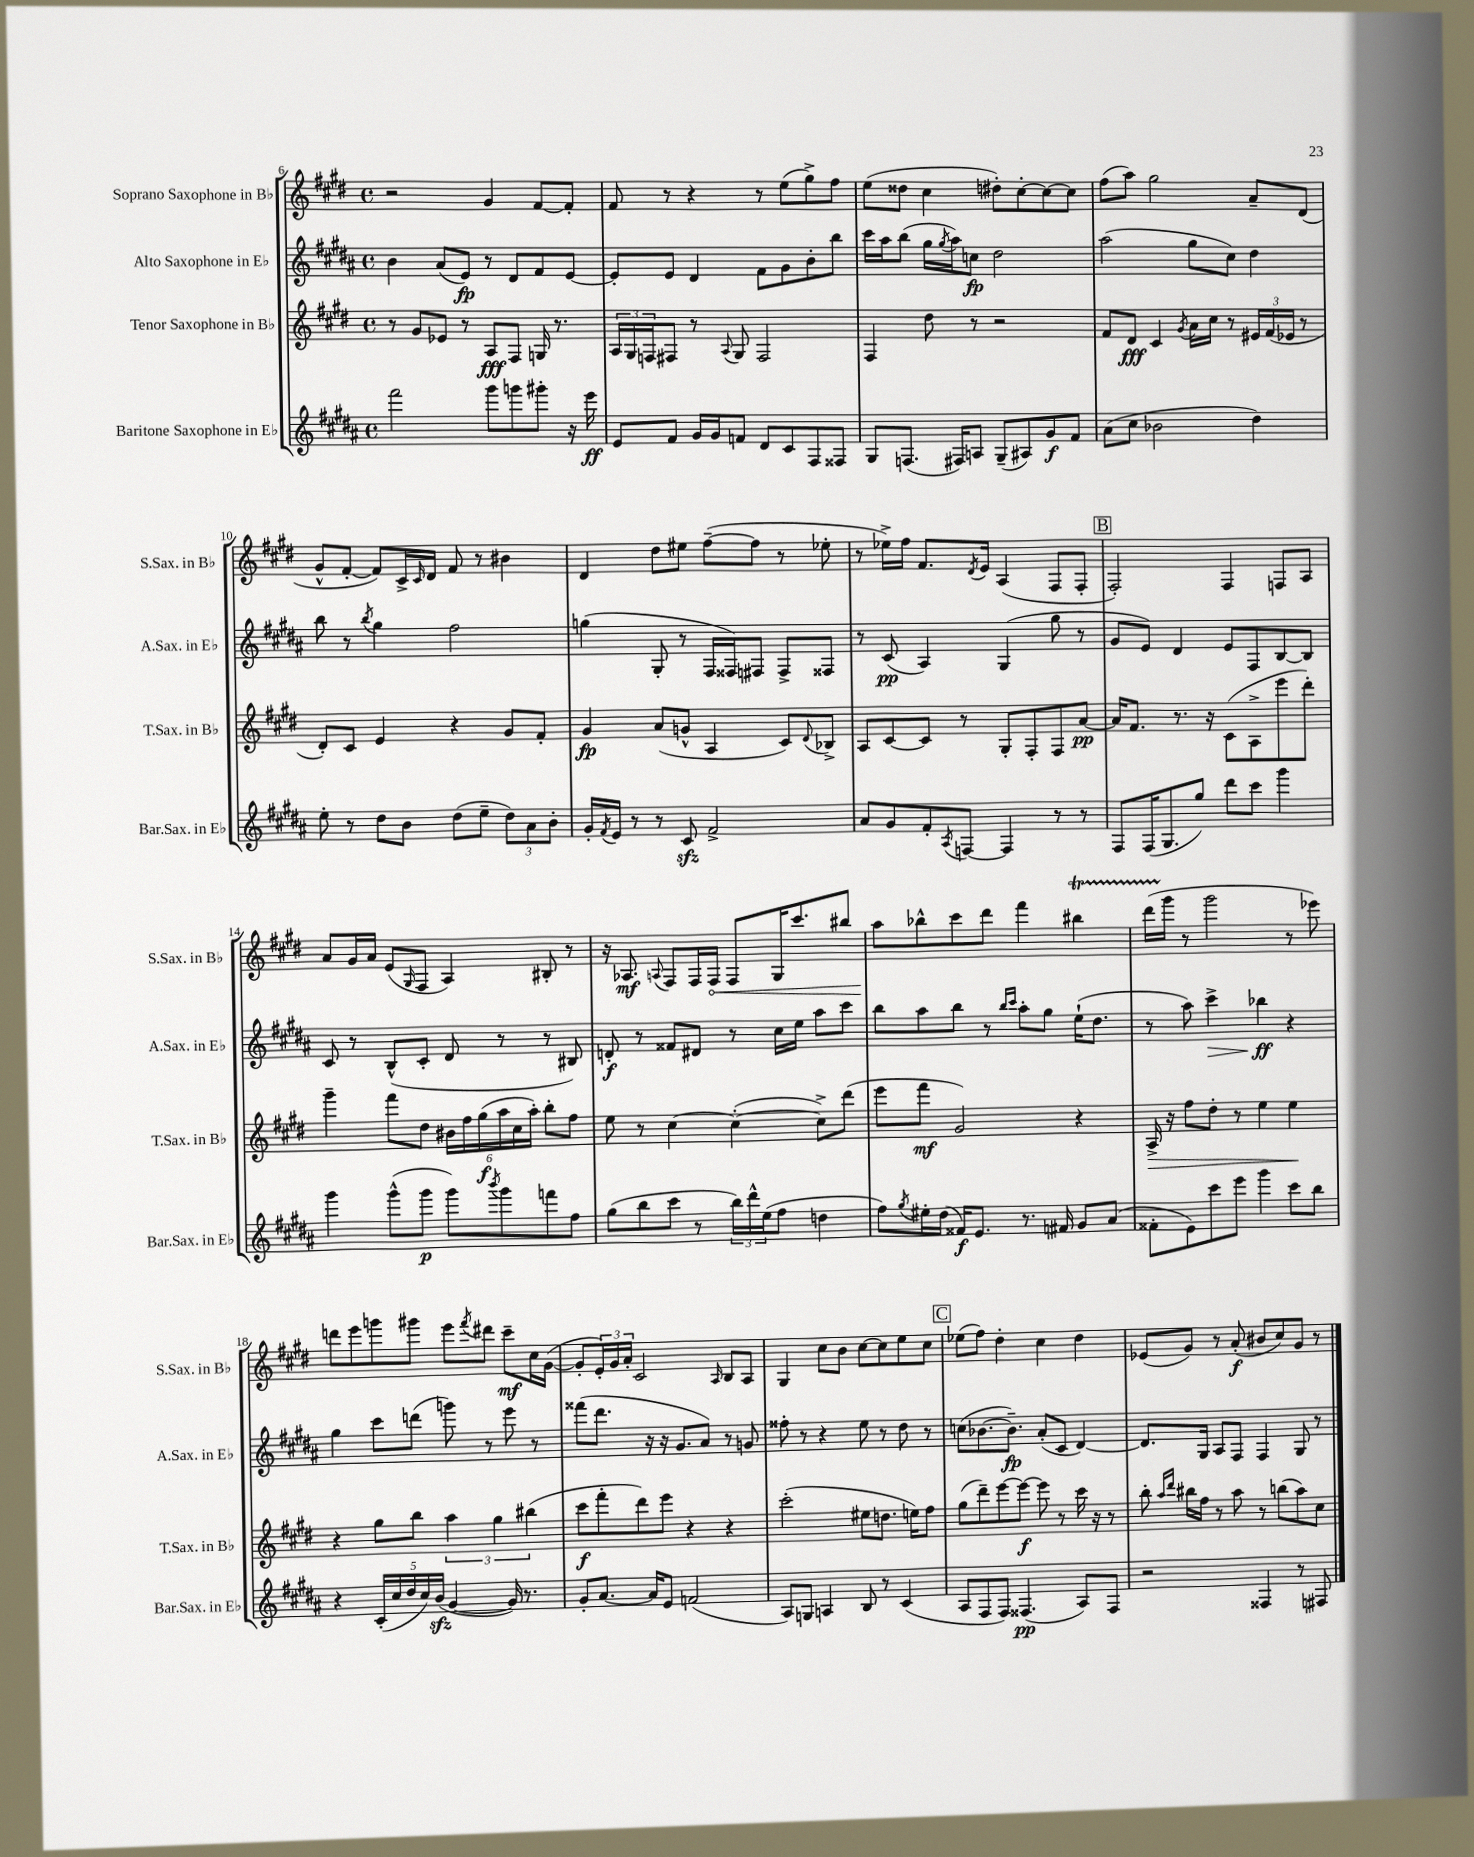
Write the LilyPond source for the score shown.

<<
\new StaffGroup <<
\new Staff = "s0" \with { instrumentName = "Soprano Saxophone in Bb" shortInstrumentName = "S.Sax. in Bb" } {
    \clef treble \key e \major \defaultTimeSignature \time 4/4
    r2 gis'4 fis'8~ fis'8-. |
    fis'8 r8 r4 r8 e''8( gis''8->) fis''8 |
    e''8( disis''8 cis''4 dis''8-.) cis''8~-. cis''8~ cis''8 |
    fis''8( a''8) gis''2 a'8-- dis'8( |
    gis'8-^ fis'8~-. fis'8) cis'16-> \grace { cis'16 } dis'16 fis'8 r8 bis'4 |
    dis'4 dis''8 eis''8 fis''8~--( fis''8 r8 ees''8-. |
    r8 ees''16->) fis''16 fis'8. \acciaccatura { dis'8 } e'16 a4( fis8 fis8-. |
    \mark \markup { \box "B" } fis2-.) fis4 f8 a8 |
    a'8 gis'16 a'16 e'8( \grace { gis16 } fis8 a4) bis8-. r8 |
    r16 aes8.\mf \appoggiatura { a8 } fis8 fis16 \once \override Hairpin.circled-tip = ##t fis16\< fis8 gis16 cis'''8. bis''8 |
    a''8\! bes''8-^ cis'''8 dis'''8 fis'''4 bis''4\startTrillSpan |
    dis'''16( gis'''16\stopTrillSpan r8 gis'''2 r8 ees'''8) |
    d'''8 e'''8 g'''8 gis'''8 e'''8 \acciaccatura { fis'''8 } dis'''8 cis'''8--\mf cis''16 gis'16~( |
    gis'8-. \tuplet 3/2 { e'16-.) gis'16 a'16-. } cis'2 \grace { a16 } b8 a8 |
    gis4 cis''8 b'8 cis''8~ cis''8 e''8 cis''8 |
    \mark \markup { \box "C" } ees''8( fis''8) dis''4-. cis''4 dis''4 |
    ees'8( gis'8) r8 a'8-.\f( bis'8 cis''8) gis'8 r8 \bar "|." |
}
\new Staff = "s1" \with { instrumentName = "Alto Saxophone in Eb" shortInstrumentName = "A.Sax. in Eb" } {
    \clef treble \key b \major \defaultTimeSignature \time 4/4
    b'4 ais'8( e'8\fp) r8 dis'8 fis'8 e'8~ |
    e'8-. e'8 dis'4 fis'8 gis'8 b'8-. b''8 |
    cis'''16 ais''16 b''8( gis''16 \acciaccatura { gis''8 } ais''16) c''8\fp dis''2 |
    ais''2( gis''8 cis''8) dis''4 |
    b''8 r8 \acciaccatura { b''8 } gis''4 fis''2 |
    g''4( gis8-. r8 fis16 fisis16) fis8 fis8-> fisis8 |
    r8 cis'8\pp( ais4) gis4( gis''8 r8 |
    \mark \markup { \box "B" } gis'8 e'8) dis'4 e'8 fis8 b8~ b8 |
    cis'8 r8 b8-^( cis'8-. dis'8 r8 r8 bis8) |
    d'8-.\f r8 fisis'8 dis'8 r8 cis''16 e''16 ais''8 cis'''8 |
    b''8 ais''8 b''8 r8 \grace { b''16 cis'''16 } ais''8-. gis''8 e''16-!( dis''8. |
    r8 ais''8) cis'''4->\> bes''4\ff\! r4 |
    gis''4 cis'''8 d'''8( g'''8) r8 e'''8 r8 |
    fisis'''8( dis'''8. r16 r16 gis'8. ais'8) r8 g'8 |
    fisis''8-. r8 r4 e''8 r8 dis''8 r8 |
    \mark \markup { \box "C" } c''8( bes'8.~ bes'8.--\fp) ais'8-.( cis'8 dis'4~) |
    dis'8. gis16 ais8 fis8 fis4 gis8 r8 \bar "|." |
}
\new Staff = "s2" \with { instrumentName = "Tenor Saxophone in Bb" shortInstrumentName = "T.Sax. in Bb" } {
    \clef treble \key e \major \defaultTimeSignature \time 4/4
    r8 gis'8 ees'8 r8 a8\fff fis8 g16 r8. |
    \tuplet 3/2 { a16 gis16 f16 } fis8 r8 \appoggiatura { a8 } gis8 fis2 |
    fis4 dis''8 r8 r2 |
    fis'8 dis'8\fff cis'4 \acciaccatura { gis'8 } a'16 cis''16 r8 \tuplet 3/2 { eis'16 fis'16( ees'16 } r8 |
    dis'8-.) cis'8 e'4 r4 gis'8 fis'8-. |
    gis'4\fp a'8( g'8-^ a4 cis'8) \appoggiatura { dis'8 } bes8-> |
    a8 cis'8~ cis'8 r8 gis8-. fis8-. fis8 a'8~\pp |
    \mark \markup { \box "B" } a'16 fis'8. r8. r16 cis'8( a8-> e'''8 dis'''8-.) |
    gis'''4-- fis'''8 dis''8 \tuplet 6/4 { bis'16 fis''16 gis''16\f( a''16 cis''16 a''16-.) } b''8-. fis''8 |
    e''8 r8 cis''4~ cis''4~-.( cis''8->) dis'''8( |
    e'''8 fis'''8\mf gis'2) r4 |
    a16->\> r16 fis''8 dis''8-. r8 e''4 e''4\! |
    r4 gis''8 b''8 \tuplet 3/2 { a''4 gis''4 bis''4( } |
    cis'''8\f fis'''8-. dis'''8) e'''8 r4 r4 |
    cis'''2-.( eis''8 d''8. e''16) fis''8 |
    \mark \markup { \box "C" } gis''8( dis'''8--) e'''8~ e'''8~\f e'''8 r8 cis'''16 r16 r8 |
    b''8-. \grace { a''16 dis'''16 } bis''16 fis''16 r8 a''8 r8 b''8( a''8) cis''8 \bar "|." |
}
\new Staff = "s3" \with { instrumentName = "Baritone Saxophone in Eb" shortInstrumentName = "Bar.Sax. in Eb" } {
    \clef treble \key b \major \defaultTimeSignature \time 4/4
    fis'''2 gis'''8 g'''8 gis'''8-. r16 e'''16\ff |
    e'8 fis'8 gis'16 gis'16 f'8 dis'8 cis'8 fis8 fisis8 |
    gis8 f8.( fis16) a8 gis8--( ais8) gis'8\f fis'8 |
    ais'8( cis''8 bes'2 dis''4) |
    e''8-. r8 dis''8 b'8 dis''8( e''8-- \tuplet 3/2 { dis''8) ais'8 b'8-. } |
    gis'16-. \acciaccatura { fis'8 } e'16 r8 r8 cis'8\sfz fis'2-> |
    ais'8 gis'8 fis'8-. \acciaccatura { ais8 } f8~ f4 r8 r8 |
    \mark \markup { \box "B" } fis8 fis16( gis8. gis''8) dis'''8 cis'''8 gis'''4 |
    gis'''4 gis'''8-^( gis'''8\p gis'''8) \acciaccatura { b'''8 } gis'''8 f'''8 fis''8 |
    gis''8( b''8 cis'''8 r8 \tuplet 3/2 { b''16) dis'''16-^ e''16( } fis''8 d''4 |
    fis''8) \acciaccatura { gis''8 } eis''16-. dis''16( fisis'16\f) e'8. r8. fis'16 gis'8 ais'8( |
    fisis'8-. e'8) cis'''8 e'''8 gis'''4 cis'''8 b''8 |
    r4 \tuplet 5/4 { cis'16-.( cis''16 dis''16 cis''16) b'16\sfz( } gis'4~ gis'16) r8. |
    gis'8-. ais'8.~ ais'16 e'8 f'2( |
    ais8) g8 a4 b8 r8 cis'4( |
    \mark \markup { \box "C" } ais8 fis8 fis8) fisis4.\pp( ais8) fisis8 |
    r2 fisis4 r8 fis8 \bar "|." |
}
>>
>>
\layout { \context { \Score currentBarNumber = #6 } }
